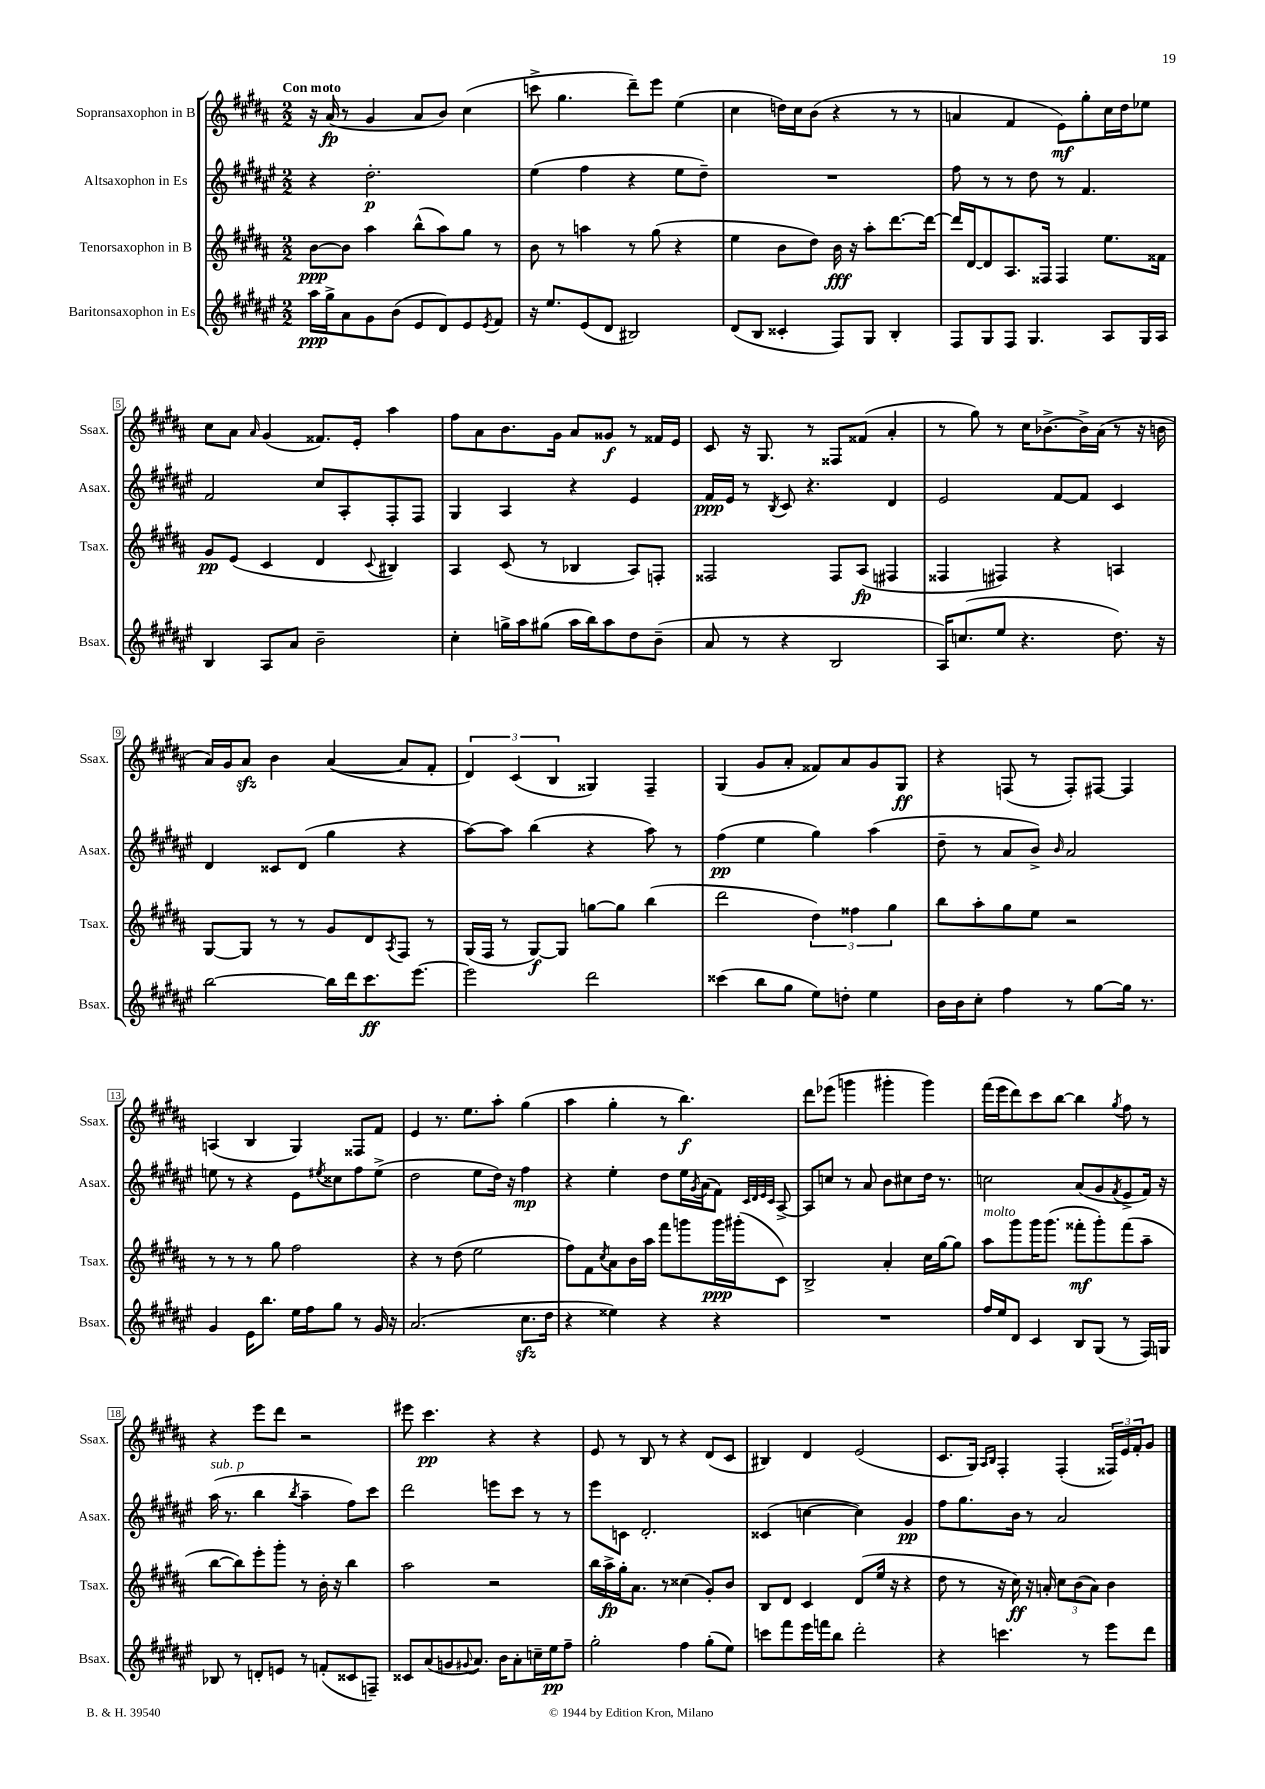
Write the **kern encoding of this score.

**kern	**dynam	**kern	**dynam	**kern	**dynam	**kern	**dynam
*part4	*part4	*part3	*part3	*part2	*part2	*part1	*part1
*staff4	*staff4	*staff3	*staff3	*staff2	*staff2	*staff1	*staff1
*I"Baritonsaxophon in Es	*	*I"Tenorsaxophon in B	*	*I"Altsaxophon in Es	*	*I"Sopransaxophon in B	*
*I'Bsax.	*	*I'Tsax.	*	*I'Asax.	*	*I'Ssax.	*
*clefG2	*	*clefG2	*	*clefG2	*	*clefG2	*
*k[f#c#g#d#a#e#]	*	*k[f#c#g#d#a#]	*	*k[f#c#g#d#a#e#]	*	*k[f#c#g#d#a#]	*
*M2/2	*	*M2/2	*	*M2/2	*	*M2/2	*
=1	=1	=1	=1	=1	=1	=1	=1
!	!	!	!	!	!	!LO:TX:a:B:t=Con moto	!
16aa#\LL	ppp	[8b\L	ppp	4r	.	16r	.
16gg#^\J	.	.	.	.	.	(16a#/	fp
8a#\	.	8b\J]	.	.	.	8r	.
8g#\	.	4aa#\	.	2.dd#'\	p	4g#/	.
(8b\J	.	.	.	.	.	.	.
8e#/L	.	(8bb^^\L	.	.	.	8a#/L	.
8d#/)	.	8aa#\)	.	.	.	8b/J)	.
8e#/	.	8gg#\J	.	.	.	(4cc#\	.
8qe#/	.	.	.	.	.	.	.
8f#/J	.	8r	.	.	.	.	.
=2	=2	=2	=2	=2	=2	=2	=2
16r	.	8b\	.	(4ee#\	.	8cccn^\	.
8.ee#/L	.	.	.	.	.	.	.
.	.	8r	.	.	.	4.gg#\	.
(8e#/	.	4aan\	.	4ff#\	.	.	.
8d#/J	.	.	.	.	.	.	.
2B#X/)	.	8r	.	4r	.	8ddd#~\L)	.
.	.	(8gg#\	.	.	.	8eee\J	.
.	.	4r	.	8ee#\L	.	(4ee\	.
.	.	.	.	8dd#~\J)	.	.	.
=3	=3	=3	=3	=3	=3	=3	=3
(8d#/L	.	4ee\	.	1r	.	4cc#\	.
8B/J	.	.	.	.	.	.	.
4c##X'/	.	8b\L	.	.	.	16ddn\LL)	.
.	.	.	.	.	.	16cc#\J	.
.	.	8dd#\J)	.	.	.	(8b\J	.
8F#/L)	.	16b\	fff	.	.	4r	.
.	.	16r	.	.	.	.	.
8G#/J	.	8aa#'\L	.	.	.	.	.
4B'/	.	[8.ddd#\	.	.	.	8r	.
.	.	.	.	.	.	8r	.
.	.	16ddd#\Jk_	.	.	.	.	.
=4	=4	=4	=4	=4	=4	=4	=4
8F#/L	.	16ddd#/LL]	.	8ff#\	.	4an/	.
.	.	[16d#/J	.	.	.	.	.
8G#/	.	8d#/]	.	8r	.	.	.
8F#/J	.	8.A#/	.	8r	.	4f#/	.
4.G#/	.	.	.	8dd#\	.	.	.
.	.	16F##X/Jk	.	.	.	.	.
.	.	4F##/	.	8r	.	8e\L)	mf
.	.	.	.	4.f#/	.	8gg#'\	.
8A#/L	.	8.ee\L	.	.	.	16cc#\L	.
.	.	.	.	.	.	16dd#\J	.
16G#/L	.	.	.	.	.	8ee-X\J	.
16A#/JJ	.	16f##X\Jk	.	.	.	.	.
!!LO:LB:g=z
=5	=5	=5	=5	=5	=5	=5	=5
4B/	.	8g#/L	pp	2f#/	.	8cc#\L	.
.	.	(8e/J	.	.	.	8a#\J	.
.	.	.	.	.	.	16qqa#/	.
8A#/L	.	4c#/	.	.	.	(4g#/	.
8a#/J	.	.	.	.	.	.	.
2b~\	.	4d#/	.	8cc#/L	.	8.f##X/L)	.
.	.	.	.	8A#'/	.	.	.
.	.	.	.	.	.	16e'/Jk	.
.	.	8qqc#/	.	.	.	.	.
.	.	4B#X/)	.	8F#'/	.	4aa#\	.
.	.	.	.	8F#/J	.	.	.
=6	=6	=6	=6	=6	=6	=6	=6
4cc#'\	.	4A#/	.	4G#/	.	8ff#\L	.
.	.	.	.	.	.	8a#\	.
16ggn^\LL	.	(8c#/	.	4A#/	.	8.b\	.
16aa#\J	.	.	.	.	.	.	.
(8gg#X\J	.	8r	.	.	.	.	.
.	.	.	.	.	.	16g#\Jk	.
16aa#\LL	.	4B-X/	.	4r	.	8a#/L	.
16bb\J)	.	.	.	.	.	.	.
8aa#\	.	.	.	.	.	8g##X/J	f
8dd#\	.	8A#/L)	.	4e#/	.	8r	.
(8b~\J	.	8Fn'/J	.	.	.	16f##X/LL	.
.	.	.	.	.	.	16e/JJ	.
=7	=7	=7	=7	=7	=7	=7	=7
8a#/	.	2F##X/	.	16f#/LL	ppp	8c#/	.
.	.	.	.	16e#/JJ	.	.	.
8r	.	.	.	8r	.	16r	.
.	.	.	.	.	.	8.G#/	.
.	.	.	.	8qB/	.	.	.
4r	.	.	.	8c#/	.	.	.
.	.	.	.	4.r	.	8r	.
2B/	.	8F##/L	.	.	.	8F##X/L	.
.	.	(8A#/J	fp	.	.	(8f##X/J	.
.	.	4F#X/	.	4d#/	.	4a#'/	.
=8	=8	=8	=8	=8	=8	=8	=8
16A#/KL)	.	4F##X/	.	2e#/	.	8r	.
(8.ccn/	.	.	.	.	.	.	.
.	.	.	.	.	.	8gg#\)	.
8ee#/J	.	4F#X/)	.	.	.	8r	.
4.r	.	.	.	.	.	16cc#\KL	.
.	.	.	.	.	.	[8.b-X^\	.
.	.	4r	.	[8f#/L	.	.	.
.	.	.	.	8f#/J]	.	16b-^\L]	.
.	.	.	.	.	.	(16a#\JJ	.
8.dd#\)	.	4An/	.	4c#/	.	8r	.
.	.	.	.	.	.	16r	.
16r	.	.	.	.	.	16bn\	.
!!LO:LB:g=z
=9	=9	=9	=9	=9	=9	=9	=9
[2bb\	.	[8G#/L	.	4d#/	.	16a#/LL)	.
.	.	.	.	.	.	16g#/J	.
.	.	8G#/J]	.	.	.	8a#zz/J	.
.	.	8r	.	8c##X/L	.	4b\	.
.	.	8r	.	(8d#/J	.	.	.
16bb\LL]	.	8g#/L	.	4gg#\	.	([4a#/	.
16ddd#\J	.	.	.	.	.	.	.
8.ccc#\	ff	8d#/	.	.	.	.	.
.	.	8qA#/	.	.	.	.	.
.	.	8F#/J	.	4r	.	8a#/L]	.
[8.eee#\J	.	.	.	.	.	.	.
.	.	8r	.	.	.	8f#'/J	.
=10	=10	=10	=10	=10	=10	=10	=10
2eee#\]	.	(16G#/LL	.	[8aa#\L)	.	6d#/)	.
.	.	16F#/JJ	.	.	.	.	.
.	.	8r	.	8aa#\J]	.	.	.
.	.	.	.	.	.	(6c#/	.
.	.	[8G#/L)	f	(4bb\	.	.	.
.	.	.	.	.	.	6B/	.
.	.	8G#/J]	.	.	.	.	.
2ddd#\	.	[8ggn\L	.	4r	.	4G##X/)	.
.	.	8gg\J]	.	.	.	.	.
.	.	(4bb\	.	8aa#\)	.	4F#~/	.
.	.	.	.	8r	.	.	.
=11	=11	=11	=11	=11	=11	=11	=11
(4ccc##X\	.	2ddd#\	.	(4ff#\	pp	(4G#/	.
8bb\L	.	.	.	4ee#\	.	8g#/L	.
8gg#\J	.	.	.	.	.	8a#'/J	.
8ee#\L)	.	6dd#\)	.	4gg#\)	.	8f##X/L)	.
8ddn'\J	.	.	.	.	.	8a#/	.
.	.	6ff##X\	.	.	.	.	.
4ee#\	.	.	.	(4aa#\	.	8g#/	.
.	.	6gg#\	.	.	.	.	.
.	.	.	.	.	.	8G#/J	ff
=12	=12	=12	=12	=12	=12	=12	=12
16b\LL	.	8bb\L	.	8dd#~\	.	4r	.
16b\J	.	.	.	.	.	.	.
8cc#'\J	.	8aa#'\	.	8r	.	.	.
4ff#\	.	8gg#\	.	8a#/L	.	(8Fn/	.
.	.	8ee\J	.	8b^/J)	.	8r	.
.	.	.	.	16qqb/	.	.	.
8r	.	2r	.	2a#/	.	8F'/L)	.
[8gg#\L	.	.	.	.	.	[8F#X/J	.
16gg#\Jk]	.	.	.	.	.	4F#/]	.
8.r	.	.	.	.	.	.	.
!!LO:LB:g=z
=13	=13	=13	=13	=13	=13	=13	=13
4g#/	.	8r	.	8een\	.	(4An/	.
.	.	8r	.	8r	.	.	.
16e#\KL	.	8r	.	4r	.	4B/	.
8.bb\J	.	.	.	.	.	.	.
.	.	8gg#\	.	.	.	.	.
16ee#\LL	.	2ff#\	.	8e#\L	.	4G#/)	.
16ff#\J	.	.	.	.	.	.	.
.	.	.	.	8qee#X/	.	.	.
8gg#\J	.	.	.	8cc##X\	.	.	.
8r	.	.	.	8ff#\	.	8F##X/L	.
16g#/	.	.	.	(8ee#^\J	.	8f#/J	.
16r	.	.	.	.	.	.	.
=14	=14	=14	=14	=14	=14	=14	=14
(2.a#/	.	4r	.	2dd#\	.	4e/	.
.	.	8r	.	.	.	8.r	.
.	.	(8dd#\	.	.	.	.	.
.	.	.	.	.	.	8.ee\L	.
.	.	2ee\	.	8ee#\L	.	.	.
.	.	.	.	16dd#\Jk)	.	8aa#'\J	.
.	.	.	.	16r	.	.	.
8.cc#zz\L	.	.	.	4ff#\	mp	(4gg#\	.
16dd#\Jk	.	.	.	.	.	.	.
=15	=15	=15	=15	=15	=15	=15	=15
4r	.	8ff#\L)	.	4r	.	4aa#\	.
.	.	8f#\	.	.	.	.	.
.	.	8qcc#/	.	.	.	.	.
4ee##X\)	.	8a#\	.	4ee#'\	.	4gg#'\	.
.	.	16b\L	.	.	.	.	.
.	.	16aa#\JJ	.	.	.	.	.
4r	.	8fff#\L	.	8dd#\L	.	8r	.
.	.	8gggn\	.	16ee#\L	.	4.bb\)	f
.	.	.	.	8qg#/	.	.	.
.	.	.	.	(16a#\J	.	.	.
4r	.	16ggg\L	ppp	8f#\J)	.	.	.
.	.	(16ggg#X'\J	.	.	.	.	.
.	.	.	.	32qqc#/LLL	.	.	.
.	.	.	.	32qqd#/	.	.	.
.	.	.	.	32qqe#/	.	.	.
.	.	.	.	32qqc#/JJJ	.	.	.
.	.	8c#\J)	.	[8A#^/	.	.	.
=16	=16	=16	=16	=16	=16	=16	=16
1r	.	2B^/	.	8A#/L]	.	8ddd#\L	.
.	.	.	.	8ccn/J	.	(8eee-X\J	.
.	.	.	.	8r	.	4gggn\	.
.	.	.	.	8a#/	.	.	.
.	.	4a#'/	.	8b\L	.	4ggg#X'\	.
.	.	.	.	8cc#X\	.	.	.
.	.	16cc#\LL	.	16dd#\Jk	.	4ggg#\)	.
.	.	[16gg#\J	.	8.r	.	.	.
.	.	8gg#\J]	.	.	.	.	.
=17	=17	=17	=17	=17	=17	=17	=17
!	!	!LO:TX:a:i:t=molto	!	!	!	!	!
16ff#/LL	.	8aa#\L	.	2ccn\	.	(16fff#\LL	.
16ee#/J	.	.	.	.	.	16eee\J	.
8d#/J	.	8ggg#\	.	.	.	8ddd#\)	.
4c#/	.	16ggg#\K	.	.	.	8ccc#\	.
.	.	(8.ggg#\J	.	.	.	.	.
.	.	.	.	.	.	[8bb\J	.
8B/L	.	8fff##X'\L	mf	(8a#/L	.	4bb\]	.
(8G#/J	.	8ggg#'\)	.	8g#/	.	.	.
.	.	.	.	8qf#/	.	8qgg#/	.
8r	.	(8fff##\	.	8e#^/	.	8ff#\	.
16F#/LL)	.	8aa#~\J	.	16f#/Jk)	.	8r	.
16Gn/JJ	.	.	.	16r	.	.	.
!!LO:LB:g=z
=18	=18	=18	=18	=18	=18	=18	=18
!	!	!	!	!LO:TX:a:i:t=sub. p	!	!	!
8B-X/	.	[8bb\L	.	(16aa#\	.	4r	.
.	.	.	.	8.r	.	.	.
8r	.	8bb\])	.	.	.	.	.
8dn'/L	.	8eee'\	.	4bb\	.	8eee\L	.
8en/J	.	8ggg#'\J	.	.	.	8ddd#\J	.
.	.	.	.	8qbb/	.	.	.
8r	.	8r	.	4aa#~\	.	2r	.
(8fn'/L	.	16b'\	.	.	.	.	.
.	.	16r	.	.	.	.	.
8c##X/	.	4bb\	.	8ff#\L)	.	.	.
8Fn~/J)	.	.	.	8ccc#\J	.	.	.
=19	=19	=19	=19	=19	=19	=19	=19
8c##X/L	.	2aa#\	.	2ddd#\	.	8eee#X\	.
(8a#/	.	.	.	.	.	4.ccc#\	pp
8gn/	.	.	.	.	.	.	.
8qqg#X/	.	.	.	.	.	.	.
8.a#/J)	.	.	.	.	.	.	.
.	.	2r	.	8eeen\L	.	4r	.
16b\KL	.	.	.	.	.	.	.
8a#'\	.	.	.	8ccc#\J	.	.	.
16ccn~\L	.	.	.	8r	.	4r	.
16ee#\J	pp	.	.	.	.	.	.
8ff#~\J	.	.	.	8r	.	.	.
=20	=20	=20	=20	=20	=20	=20	=20
2gg#'\	.	16bb\LL	.	8eee#\L	.	8e/	.
.	.	16aa#^\	fp	.	.	.	.
.	.	16gg#'\J	.	8cn\J	.	8r	.
.	.	8.a#\J	.	.	.	.	.
.	.	.	.	2.d#'/	.	8B/	.
.	.	8r	.	.	.	8r	.
4ff#\	.	(4cc##X\	.	.	.	4r	.
(8gg#'\L	.	8g#'/L)	.	.	.	(8d#/L	.
8ee#\J)	.	8b/J	.	.	.	8c#/J	.
=21	=21	=21	=21	=21	=21	=21	=21
8cccn\L	.	8B/L	.	(4c##X/	.	4B#X/)	.
8fff#\	.	8d#/J	.	.	.	.	.
16eee#\L	.	4c#/	.	[4ccn\	.	4d#/	.
16fffn\J	.	.	.	.	.	.	.
8bb\J	.	.	.	.	.	.	.
2ddd#'\	.	(8d#/L	.	4cc\])	.	(2e/	.
.	.	16ee/Jk	.	.	.	.	.
.	.	16r	.	.	.	.	.
.	.	4r	.	4g#/	pp	.	.
=22	=22	=22	=22	=22	=22	=22	=22
4r	.	8dd#\	.	8ff#\L	.	8.c#/L	.
.	.	8r	.	8.gg#\	.	.	.
.	.	.	.	.	.	16G#/Jk)	.
.	.	.	.	.	.	16qqA#/LL	.
.	.	.	.	.	.	16qqB/JJ	.
4.cccn\	.	16r	.	.	.	4F#'/	.
.	.	16cc#\)	ff	16b\Jk	.	.	.
.	.	16r	.	8r	.	.	.
.	.	16an'/	.	.	.	.	.
.	.	12cc#\L	.	2a#/	.	(4F#'/	.
.	.	(12b\	.	.	.	.	.
8r	.	.	.	.	.	.	.
.	.	12a\J)	.	.	.	.	.
8eee#\L	.	4b\	.	.	.	24F##X/LL)	.
.	.	.	.	.	.	24e/	.
.	.	.	.	.	.	24f#'/J	.
8ddd#\J	.	.	.	.	.	8g#/J	.
==	==	==	==	==	==	==	==
*-	*-	*-	*-	*-	*-	*-	*-
